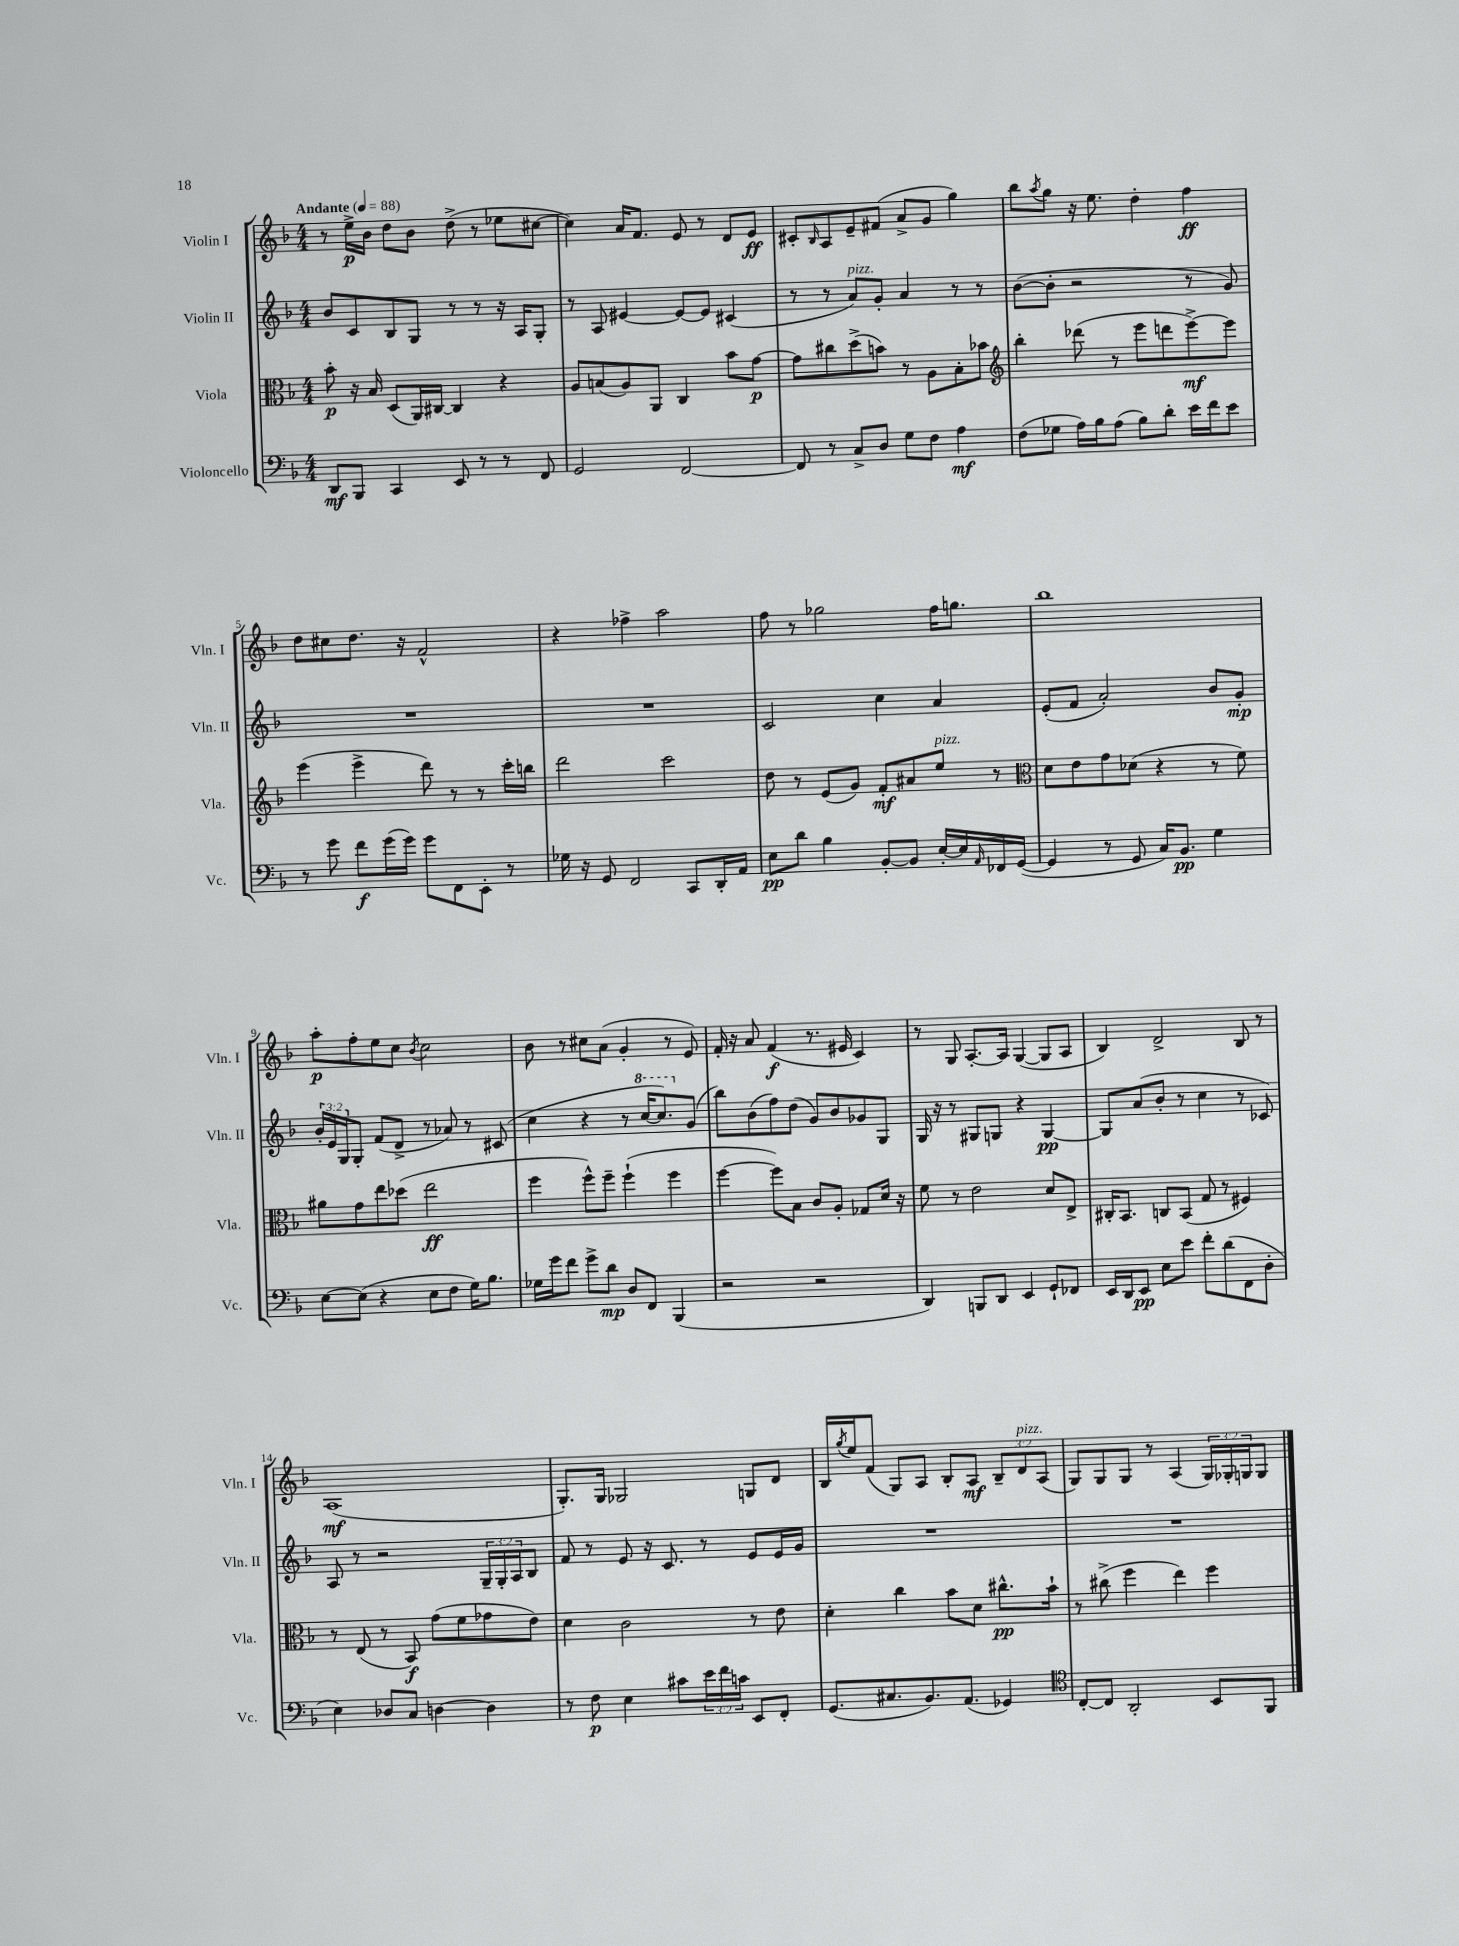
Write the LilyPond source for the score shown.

<<
\new StaffGroup <<
\new Staff = "s0" \with { instrumentName = "Violin I" shortInstrumentName = "Vln. I" } {
    \clef treble \key f \major \numericTimeSignature \time 4/4 \override Staff.TupletNumber.text = #tuplet-number::calc-fraction-text \tempo "Andante" 4 = 88
    r8 e''16->\p bes'16 d''8 bes'8 d''8->( r8 ees''8 cis''8~ |
    cis''4) a'16 f'8. e'8 r8 d'8 e'8\ff |
    cis'8-. \grace { bes16 } a8 e'8-- fis'8( a'8-> g'8 g''4) |
    bes''8 \acciaccatura { a''8 } g''8 r16 e''8. d''4-. f''4\ff |
    d''8 cis''8 d''8. r16 f'2-^ |
    r4 fes''4-> a''2 |
    f''8 r8 ges''2 f''16 g''8. |
    bes''1 |
    a''8-.\p f''8-. e''8 c''8 \acciaccatura { bes'8 } c''2 |
    bes'8 r8 cis''8 a'8( g'4-. r8 e'8) |
    f'16-. r16 a'8 f'4\f( r8. eis'16 c'4) |
    r8 g8 a8.~-. a16 g4~( g8 a8 |
    bes4) d'2-> bes8 r8 |
    a1\mf( |
    g8.-.) g16 ges2 g8 d'8 |
    bes16 \acciaccatura { g''8 } e''16 f'8( g8) a8 bes8-. a8\mf \tuplet 3/2 { bes8-- d'8^\markup { \italic "pizz." } a8( } |
    g8) g8 g8 r8 a4( \tuplet 3/2 { g16) ges16-. g16 } g8 \bar "|." |
}
\new Staff = "s1" \with { instrumentName = "Violin II" shortInstrumentName = "Vln. II" } {
    \clef treble \key f \major \numericTimeSignature \time 4/4 \override Staff.TupletNumber.text = #tuplet-number::calc-fraction-text
    bes'8 c'8 bes8 g8 r8 r8 r16 a16 g8-. |
    r8 a8 eis'4~ eis'8~ eis'8 cis'4( |
    r8 r8 a'8^\markup { \italic "pizz." }) g'8-. a'4 r8 r8 |
    bes'8~( bes'8-. r2 r8 g'8) |
    R1 |
    R1 |
    c'2 c''4 a'4 |
    e'8-.( f'8 a'2-.) bes'8 g'8-.\mp |
    \tuplet 3/2 { bes'16-. e'16 g16 } g8-. f'8( d'8-> r8 aes'8) r8 cis'8( |
    c''4 r4 r8 \ottava #1 c'''16~ c'''8.) \ottava #0 g'8( |
    bes''8) bes'8( f''8) d''8( g'8) bes'8 ges'8 g8 |
    g16 r16 r8 gis8 g8 r4 g4~\pp |
    g8 a'8( bes'8-. r8 c''4 r8 ces'8) |
    a8 r8 r2 \tuplet 3/2 { g16-- g16-. a16 } bes8 |
    f'8 r8 e'8 r16 c'8. r8 e'8 e'16 g'16 |
    R1 |
    R1 \bar "|." |
}
\new Staff = "s2" \with { instrumentName = "Viola" shortInstrumentName = "Vla." } {
    \clef alto \key f \major \numericTimeSignature \time 4/4
    bes'8-.\p r16 bes16 d8( a,16) cis16~ cis4 r4 |
    a8 b8( a8) a,8 c4 bes'8 g'8~\p |
    g'8 cis''8 d''8->( b'8) r8 a8 bes8-. bes'8 |
    \clef treble bes''4-. des'''8( r8 e'''8 d'''8 e'''8~->\mf) e'''8 |
    e'''4( e'''4-> d'''8) r8 r8 c'''16-. b''16 |
    d'''2 c'''2 |
    d''8 r8 e'8( g'8) f'8-.\mf ais'8 e''8^\markup { \italic "pizz." } r8 |
    \clef alto d'8 e'8 g'8 des'8( r4 r8 f'8) |
    ais'8 g'8 e''8 des''8( e''2\ff |
    f''4 f''8-^) f''8-- f''4-!( f''4 |
    f''4~ f''8) bes8 c'8 a8-. ges8 d'16 r16 |
    f'8 r8 e'2 d'8 e8-> |
    cis16-. bes,8. c8 bes,8( g8 r8 fis4) |
    r8 e8( r8 bes,8\f) g'8( f'8 ges'8 e'8) |
    d'4 c'2 r8 e'8 |
    d'4-. c''4 bes'8 d'8 cis''8.-^\pp bes'16-! |
    r8 cis''8->( f''4 e''4) f''4 \bar "|." |
}
\new Staff = "s3" \with { instrumentName = "Violoncello" shortInstrumentName = "Vc." } {
    \clef bass \key f \major \numericTimeSignature \time 4/4 \override Staff.TupletNumber.text = #tuplet-number::calc-fraction-text
    d,8\mf bes,,8 c,4 e,8 r8 r8 f,8 |
    g,2 f,2~ |
    f,8 r8 c8-> d8 g8 f8 a4\mf |
    f8( ges8 a16) bes16 a8( bes8) d'8-. e'16 f'16 e'8 |
    r8 g'8 f'8\f g'16( g'16) g'8 f,8 e,8-. r8 |
    ges16 r16 g,8 f,2 c,8 d,16-. a,16 |
    e8\pp d'8 bes4 bes,8~-. bes,8 e16~-. e16 \grace { a,16 } fes,16 g,16~( |
    g,4 r8 g,8 c16) bes,8.\pp g4 |
    e8~ e8( r4 e8 f8 g16) bes8. |
    ges16 g'16 f'8 g'8-> d'8\mp d8 f,8 bes,,4( |
    r2 r2 |
    d,4) b,,8 d,8 e,4 g,8-! fes,8 |
    e,16 d,16 e,8\pp e8 e'8 f'8-. d'8( f,8 d8-. |
    e4) des8 c8 d4~ d4 |
    r8 f8\p e4 cis'8 \tuplet 3/2 { e'16 f'16 c'16 } e,8 f,8-. |
    g,8.( cis8. bes,8.) a,8.( ges,4) |
    \clef tenor c8~-. c8 a,2-. bes,8 f,8 \bar "|." |
}
>>
>>
